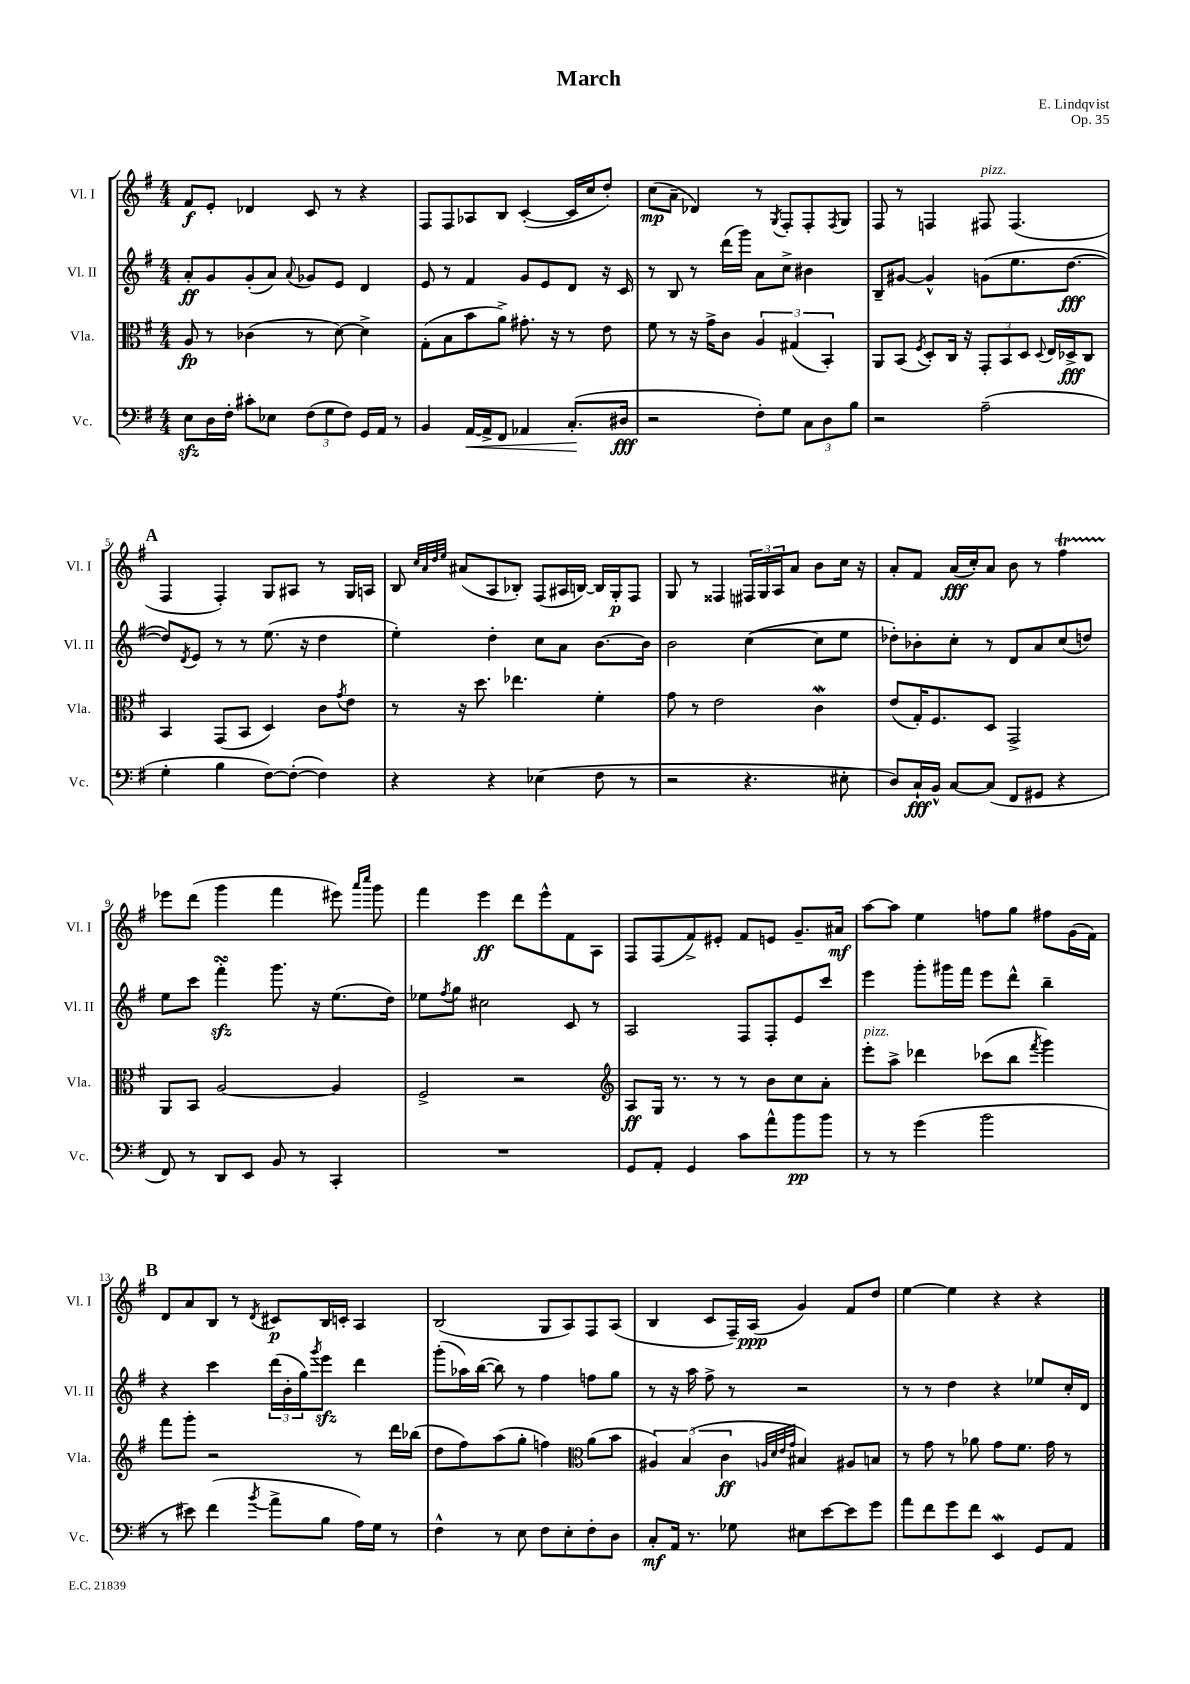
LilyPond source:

\header { title = "March" composer = "E. Lindqvist" opus = "Op. 35" }
<<
\new StaffGroup <<
\new Staff = "s0" \with { instrumentName = "Vl. I" shortInstrumentName = "Vl. I" } {
    \clef treble \key g \major \numericTimeSignature \time 4/4
    fis'8\f e'8-. des'4 c'8 r8 r4 |
    fis8 fis8 aes8 b8 c'4~-.( c'16 c''16 d''8-.) |
    c''8\mp( a'8-- des'4) r8 \acciaccatura { g8 } fis8-. fis8-. \acciaccatura { fis8 } g8 |
    fis8 r8 f4 fis8^\markup { \italic "pizz." } fis4.( |
    \mark \markup { \bold "A" } fis4 fis4-.) g8 ais8 r8 g16 a16 |
    b8 \grace { c''32 a'32 d''32 e''32 } ais'8( a8 bes8-.) fis8( ais16 b16~) b16 g16-.\p fis8 |
    g8 r8 fisis4 \tuplet 3/2 { fis16 g16 a16 } a'8 b'8 c''16 r16 |
    a'8-. fis'8 a'16\fff( c''16-.) a'8 b'8 r8 fis''4\startTrillSpan |
    ees'''8\stopTrillSpan d'''8( g'''4 fis'''4 eis'''8) \grace { a'''16 c''''16 } g'''8 |
    fis'''4 e'''4\ff d'''8 e'''8-^ fis'8 a8 |
    fis8 fis8( fis'8->) eis'8-. fis'8 e'8 g'8.-- ais'16\mf |
    a''8~ a''8 e''4 f''8 g''8 fis''8 g'16( fis'16) |
    \mark \markup { \bold "B" } d'8 a'8 b8 r8 \acciaccatura { d'8 } cis'8\p b16 c'16-. a4 |
    b2( g8 a8) fis8 a8( |
    b4 c'8 fis16--) a16\ppp( g'4) fis'8 d''8 |
    e''4~ e''4 r4 r4 \bar "|." |
}
\new Staff = "s1" \with { instrumentName = "Vl. II" shortInstrumentName = "Vl. II" } {
    \clef treble \key g \major \numericTimeSignature \time 4/4
    a'8-.\ff g'8 g'8-.( a'8) \appoggiatura { a'8 } ges'8 e'8 d'4 |
    e'8 r8 fis'4 g'8 e'8 d'8 r16 c'16 |
    r8 b8 r8 d'''16( g'''16) a'8 c''8-> bis'4 |
    b8-- gis'8~ gis'4-^ g'8( e''8. d''8.~\fff |
    \mark \markup { \bold "A" } d''8) \acciaccatura { d'8 } e'8 r8 r8 e''8.( r16 d''4 |
    e''4-.) d''4-. c''8 a'8 b'8.~ b'16 |
    b'2 c''4~( c''8 e''8 |
    des''8-.) bes'8-. c''8-. r8 d'8 a'8 c''8( d''8) |
    e''8 c'''8 fis'''4-.\turn\sfz g'''8. r16 e''8.( d''16) |
    ees''8 \acciaccatura { fis''8 } g''8 cis''2 c'8 r8 |
    a2 fis8 fis8-. e'8 c'''8 |
    e'''4 g'''8-. gis'''16 fis'''16 e'''8 d'''8-^ b''4-- |
    \mark \markup { \bold "B" } r4 c'''4 \tuplet 3/2 { d'''16( b'16-. g''16) } \acciaccatura { g'''8 } e'''8\sfz d'''4 |
    g'''8-.( aes''16) b''16~( b''8) r8 fis''4 f''8 g''8 |
    r8 r16 a''16 fis''8-> r8 r2 |
    r8 r8 d''4 r4 ees''8 c''16-. d'16 \bar "|." |
}
\new Staff = "s2" \with { instrumentName = "Vla." shortInstrumentName = "Vla." } {
    \clef alto \key g \major \numericTimeSignature \time 4/4
    a8\fp r8 ces'4( r8 d'8~) d'4-> |
    g8-.( b8 b'8 a'8->) gis'8.-. r16 r8 e'8 |
    fis'8 r8 r16 g'16-> c'8 \tuplet 3/2 { a4 gis4( b,4-.) } |
    a,8 b,8( \acciaccatura { fis8 } d8-.) c16 r16 \tuplet 3/2 { g,8-. b,8 d8 } \appoggiatura { d8 } e16 des16->\fff c8 |
    \mark \markup { \bold "A" } b,4 g,8( b,8 d4) c'8 \acciaccatura { g'8 } e'8 |
    r8 r16 d''8. ees''4. fis'4-. |
    g'8 r8 e'2 c'4\mordent |
    e'8( g16-.) fis8. d8 g,2-> |
    a,8 b,8 a2~ a4 |
    fis2-> r2 |
    \clef treble a8\ff g16 r8. r8 r8 b'8 c''8 a'8-. |
    e'''8-.^\markup { \italic "pizz." } a''8-> des'''4 ces'''8( b''8 \acciaccatura { fis'''8 } g'''4) |
    \mark \markup { \bold "B" } fis'''8 g'''8-. r2 r8 d'''16 bes''16( |
    d''8 fis''8) a''8( g''8-. f''4) \clef alto a'8( b'8 |
    \tuplet 3/2 { ais4) b4( c'4\ff } \grace { a32 d'32 e'32 g'32 } bis4) ais8 b8 |
    r8 g'8 r8 aes'8 g'8 fis'8. g'16 r8 \bar "|." |
}
\new Staff = "s3" \with { instrumentName = "Vc." shortInstrumentName = "Vc." } {
    \clef bass \key g \major \numericTimeSignature \time 4/4
    e8\sfz d16 fis16-. cis'8-. ees8 \tuplet 3/2 { fis8( g8 fis8) } g,16 a,16 r8 |
    b,4 a,16~\< a,16-> fis,8 aes,4 c8.-.\!( dis16\fff |
    r2 fis8-.) g8 \tuplet 3/2 { c8 d8 b8 } |
    r2 a2--( |
    \mark \markup { \bold "A" } g4-. b4 fis8~) fis8~-.( fis4) |
    r4 r4 ees4( fis8 r8 |
    r2 r4. eis8-. |
    d8) c16-!\fff b,16-^ c8~ c8( fis,8 gis,8 r4 |
    fis,8) r8 d,8 e,8 b,8 r8 c,4-. |
    R1 |
    g,8 a,8-. g,4 c'8 a'8-^ b'8\pp b'8 |
    r8 r8 g'4( b'2 |
    \mark \markup { \bold "B" } r8 eis'8) fis'4( \acciaccatura { b'8 } a'8-> b8 a16) g16 r8 |
    fis4-^ r8 e8 fis8 e8-. fis8-. d8 |
    c8-.\mf a,16 r8. ges8 eis8 e'8~ e'8 g'8 |
    a'8 fis'8 g'8 fis'8 e,4\mordent g,8 a,8 \bar "|." |
}
>>
>>
